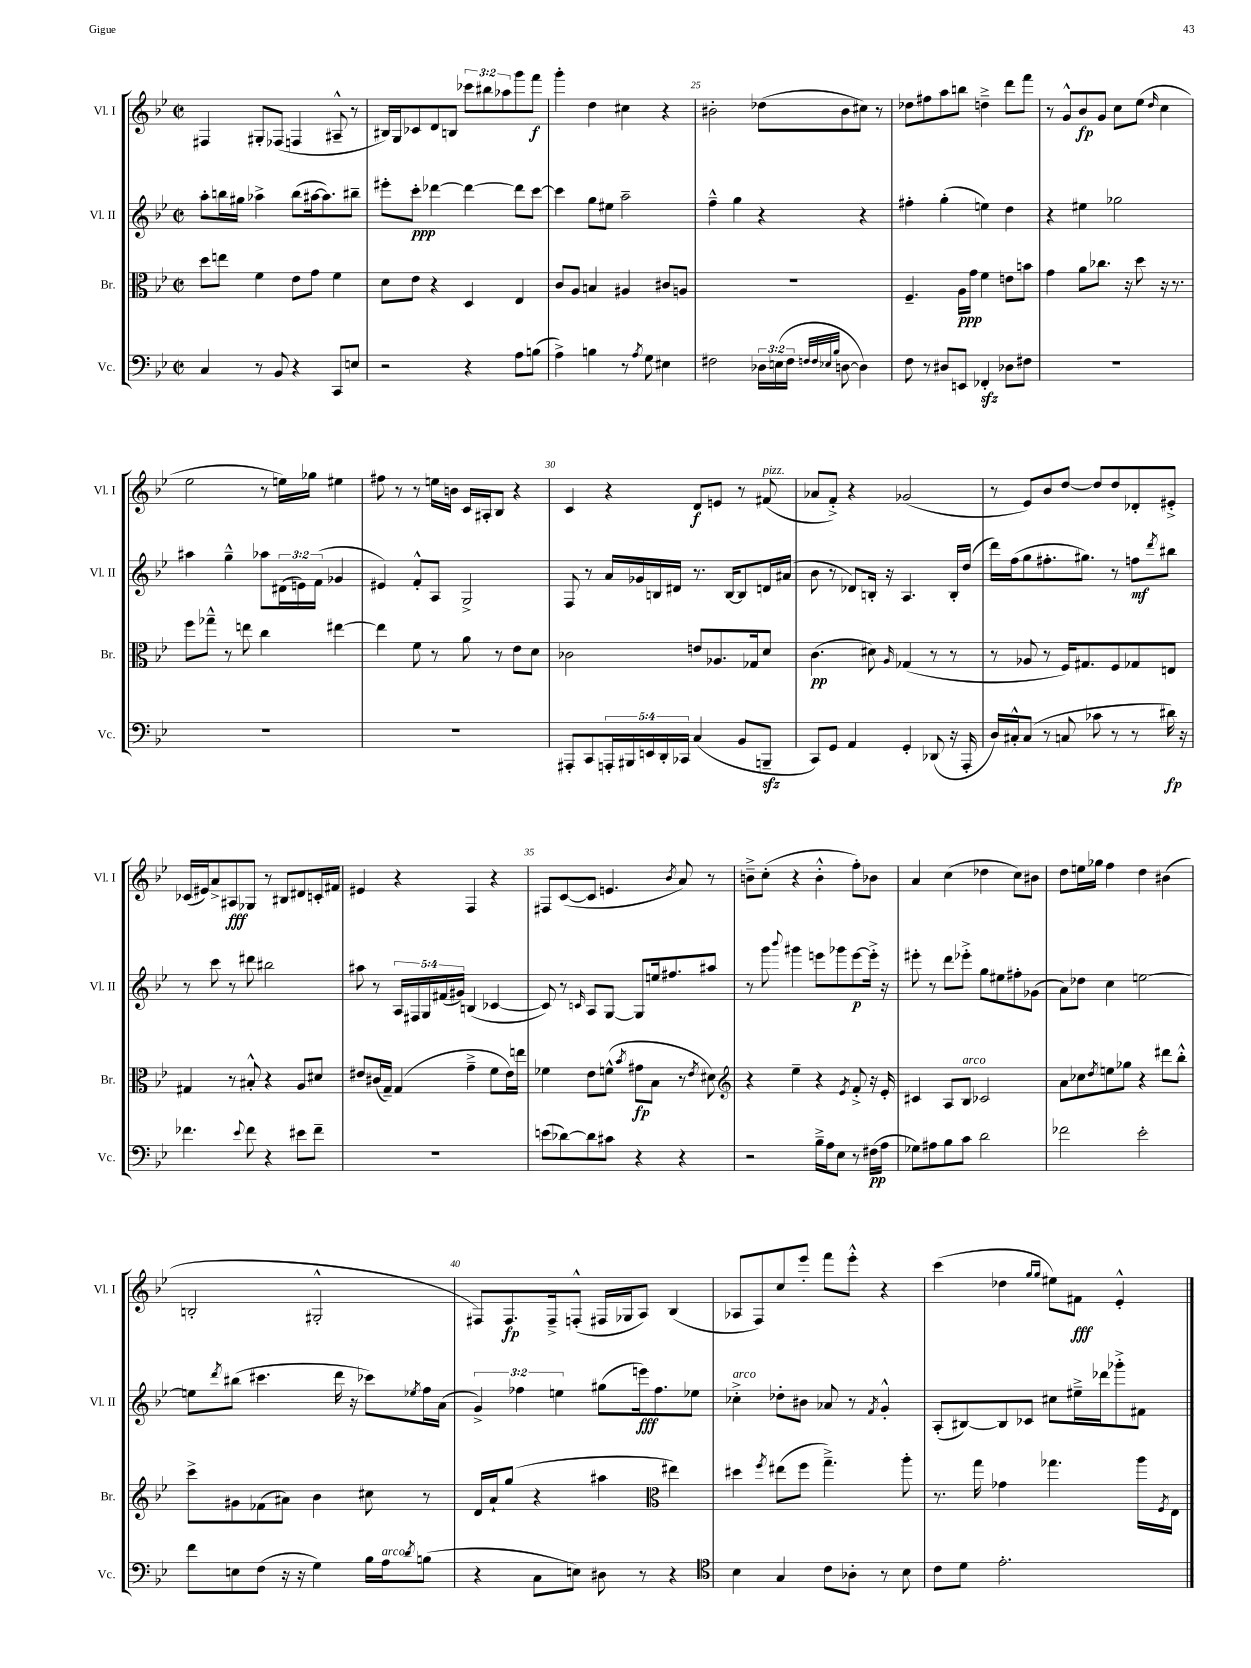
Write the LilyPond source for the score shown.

<<
\new StaffGroup <<
\new Staff = "s0" \with { instrumentName = "Vl. I" shortInstrumentName = "Vl. I" } {
    \clef treble \key bes \major \defaultTimeSignature \time 2/2 \override Staff.TupletNumber.text = #tuplet-number::calc-fraction-text
    fis4 gis8-. fes8( f4 ais8---^ r8 |
    bis16) g16 ces'8 d'8 b8 \tuplet 3/2 { ces'''8 bis''8 aes''8 } g'''8 f'''8\f |
    g'''4-. d''4 cis''4 r4 |
    bis'2-. des''8( bis'8 cis''8) r8 |
    des''8 fis''8 a''8 b''8 d''4---> d'''8 f'''8 |
    r8 g'8-^ bes'8\fp g'8 c''8 ees''8( \grace { d''16 } c''4 |
    ees''2 r8 e''16) ges''16 eis''4 |
    fis''8 r8 r8 e''16 b'16 c'16 ais16-. bes8 r4 |
    c'4 r4 d'8\f e'8 r8 fis'8^\markup { \italic "pizz." }( |
    aes'8 f'8-.->) r4 ges'2( |
    r8 ees'8) bes'8 d''8~ d''8 d''8 des'8-. eis'8-.-> |
    ces'16( eis'16) a'8-> ais8\fff ges8 r8 bis8 dis'8 c'16-. fis'16 |
    eis'4 r4 f4 r4 |
    fis8 c'8~( c'8 e'4. \acciaccatura { bes'8 } a'8) r8 |
    b'8---> c''8-.( r4 b'4-.-^ f''8-.) bes'8 |
    a'4 c''4( des''4 c''8) bis'8 |
    d''8 e''16 ges''16 f''4 d''4 bis'4( |
    b2-. gis2-.-^ |
    fis8) fis8.\fp fis16---> f8-.-^( fis16 ges16 a8) bes4( |
    aes8 f8) c''8 ees'''8-. f'''8 ees'''8-.-^ r4 |
    c'''4( des''4 \grace { g''16 g''16 } eis''8) fis'8\fff ees'4-.-^ \bar "|." |
}
\new Staff = "s1" \with { instrumentName = "Vl. II" shortInstrumentName = "Vl. II" } {
    \clef treble \key bes \major \defaultTimeSignature \time 2/2 \override Staff.TupletNumber.text = #tuplet-number::calc-fraction-text
    a''8-. b''16 gis''16 aes''4-> b''8( ais''16~ ais''8.) bis''8-- |
    eis'''8-. c'''8-.\ppp des'''4~ des'''4~ des'''8 c'''8~ |
    c'''4 g''8 eis''8 a''2-- |
    f''4---^ g''4 r4 r4 |
    fis''4-. g''4-.( e''4) d''4 |
    r4 eis''4 ges''2 |
    ais''4 g''4---^ aes''8 \tuplet 3/2 { dis'16( e'16) f'16( } ges'4 |
    eis'4) f'8-.-^ a8 g2-> |
    f8 r8 a'16 ges'16 b16 dis'16 r8. b16~ b8 d'16 ais'16( |
    bes'8 r8 des'8) b16-. r16 a4. b16-. d''16( |
    d'''16) f''16( g''8 fis''8.-. gis''8.) r8 f''8\mf \acciaccatura { d'''8 } bis''8 |
    r8 c'''8 r8 dis'''8 bis''2 |
    ais''8 r8 \tuplet 5/4 { a16 fis16 g16 fis'16( gis'16) } b4( ces'4~ |
    ces'8) r8 \grace { c'16 } a8 g8~ g8 e''16 fis''8. ais''8 |
    r8 g'''8 \appoggiatura { bes'''8 } gis'''4 e'''8 ges'''8 e'''8~\p e'''16-.-> r16 |
    eis'''8-. r8 d'''8 ees'''8-.-> g''8 eis''8 fis''8-. ges'8( |
    a'8) des''8 c''4 e''2~ |
    e''8 \acciaccatura { d'''8 } bis''8( cis'''4. d'''16 r16 ces'''8) \acciaccatura { ees''8 } f''16 a'16( |
    \tuplet 3/2 { g'4->) fes''4 e''4 } gis''8( e'''16\fff) fes''8. ees''8 |
    ces''4-.->^\markup { \italic "arco" } des''8-. bis'8 aes'8 r8 \acciaccatura { f'8 } g'4-.-^ |
    a8-.( bis8~) bis8 ces'8 cis''8 eis''16---> des'''16 ges'''8-.-> fis'8 \bar "|." |
}
\new Staff = "s2" \with { instrumentName = "Br." shortInstrumentName = "Br." } {
    \clef alto \key bes \major \defaultTimeSignature \time 2/2
    d''8 e''8 f'4 ees'8 g'8 f'4 |
    d'8 ees'8 r4 d4 ees4 |
    c'8 a8 b4 ais4 cis'8 a8 |
    R1 |
    f4.-- a16\ppp g'16 f'4 e'8 b'8 |
    g'4 a'8 ces''8. r16 d''8 r16 r8. |
    f''8 ges''8---^ r8 e''8 c''4 eis''4~ |
    eis''4 f'8 r8 a'8 r8 ees'8 d'8 |
    ces'2 e'8 aes8. ges16 d'8 |
    c'4.\pp( dis'8) \grace { a16 } ges4( r8 r8 |
    r8 aes8 r8 f16) gis8. f8 ges8 e8 |
    gis4 r8 bis8-.-^ r4 a8 dis'8 |
    eis'8 cis'16( g16--) g4( g'4---> f'8 eis'16) e''16 |
    fes'4 ees'8 f'8-^( \acciaccatura { bes'8 } gis'8\fp bes8 r8 \acciaccatura { ees'8 } dis'8) |
    \clef treble r4 ees''4-- r4 \acciaccatura { ees'8 } f'8-.-> r16 ees'16-. |
    cis'4 a8 bes8^\markup { \italic "arco" } ces'2 |
    a'8 ces''8 \acciaccatura { d''8 } e''8 ges''8 r4 dis'''8 bes''8-.-^ |
    c'''8-> gis'8 fes'8( ais'8) bes'4 cis''8 r8 |
    d'16 a'16-! g''8( r4 ais''4 \clef alto eis''4) |
    dis''4 \acciaccatura { f''8 } eis''8( f''8 g''4.--->) a''8-. |
    r8. g''16 ges'4 ges''4. a''16 \acciaccatura { f8 } ees16 \bar "|." |
}
\new Staff = "s3" \with { instrumentName = "Vc." shortInstrumentName = "Vc." } {
    \clef bass \key bes \major \defaultTimeSignature \time 2/2 \override Staff.TupletNumber.text = #tuplet-number::calc-fraction-text
    c4 r8 bes,8 r4 c,8 e8 |
    r2 r4 a8 b8( |
    a4->) b4 r8 \acciaccatura { a8 } g8 eis4 |
    fis2 \tuplet 3/2 { des16 e16( fis16 } \grace { f32 f32 ees32 bes32 } d8~ d4) |
    f8 r8 dis8 e,8 fes,4-.\sfz des8 fis8 |
    R1 |
    R1 |
    R1 |
    ais,,8-. c,8 \tuplet 5/4 { a,,16-. bis,,16 e,16 d,16-. ces,16 } c4( bes,8 b,,8--\sfz |
    c,8) g,8 a,4 g,4-. des,8( r16 a,,16-. |
    d16) cis16-.-^ cis8( r8 c8 ces'8 r8 r8 dis'16\fp) r16 |
    fes'4. \appoggiatura { ees'8 } fes'8 r4 eis'8 fes'8-- |
    R1 |
    e'8( des'8~) des'8 cis'8 r4 r4 |
    r2 bes16---> a16 ees8 r8 fis16\pp( a16 |
    ges8) ais8 bes8 c'8 d'2 |
    fes'2 ees'2-. |
    f'8 e8 f8( r16 r16 g4) bes16 a16^\markup { \italic "arco" } \acciaccatura { d'8 } b8( |
    r4 c8 e8) dis8 r8 r4 |
    \clef tenor bes4 g4 c'8 aes8-. r8 bes8 |
    c'8 d'8 ees'2.-. \bar "|." |
}
>>
>>
\layout { \context { \Score currentBarNumber = #22 \override BarNumber.break-visibility = ##(#f #t #t) barNumberVisibility = #(every-nth-bar-number-visible 5) } }
